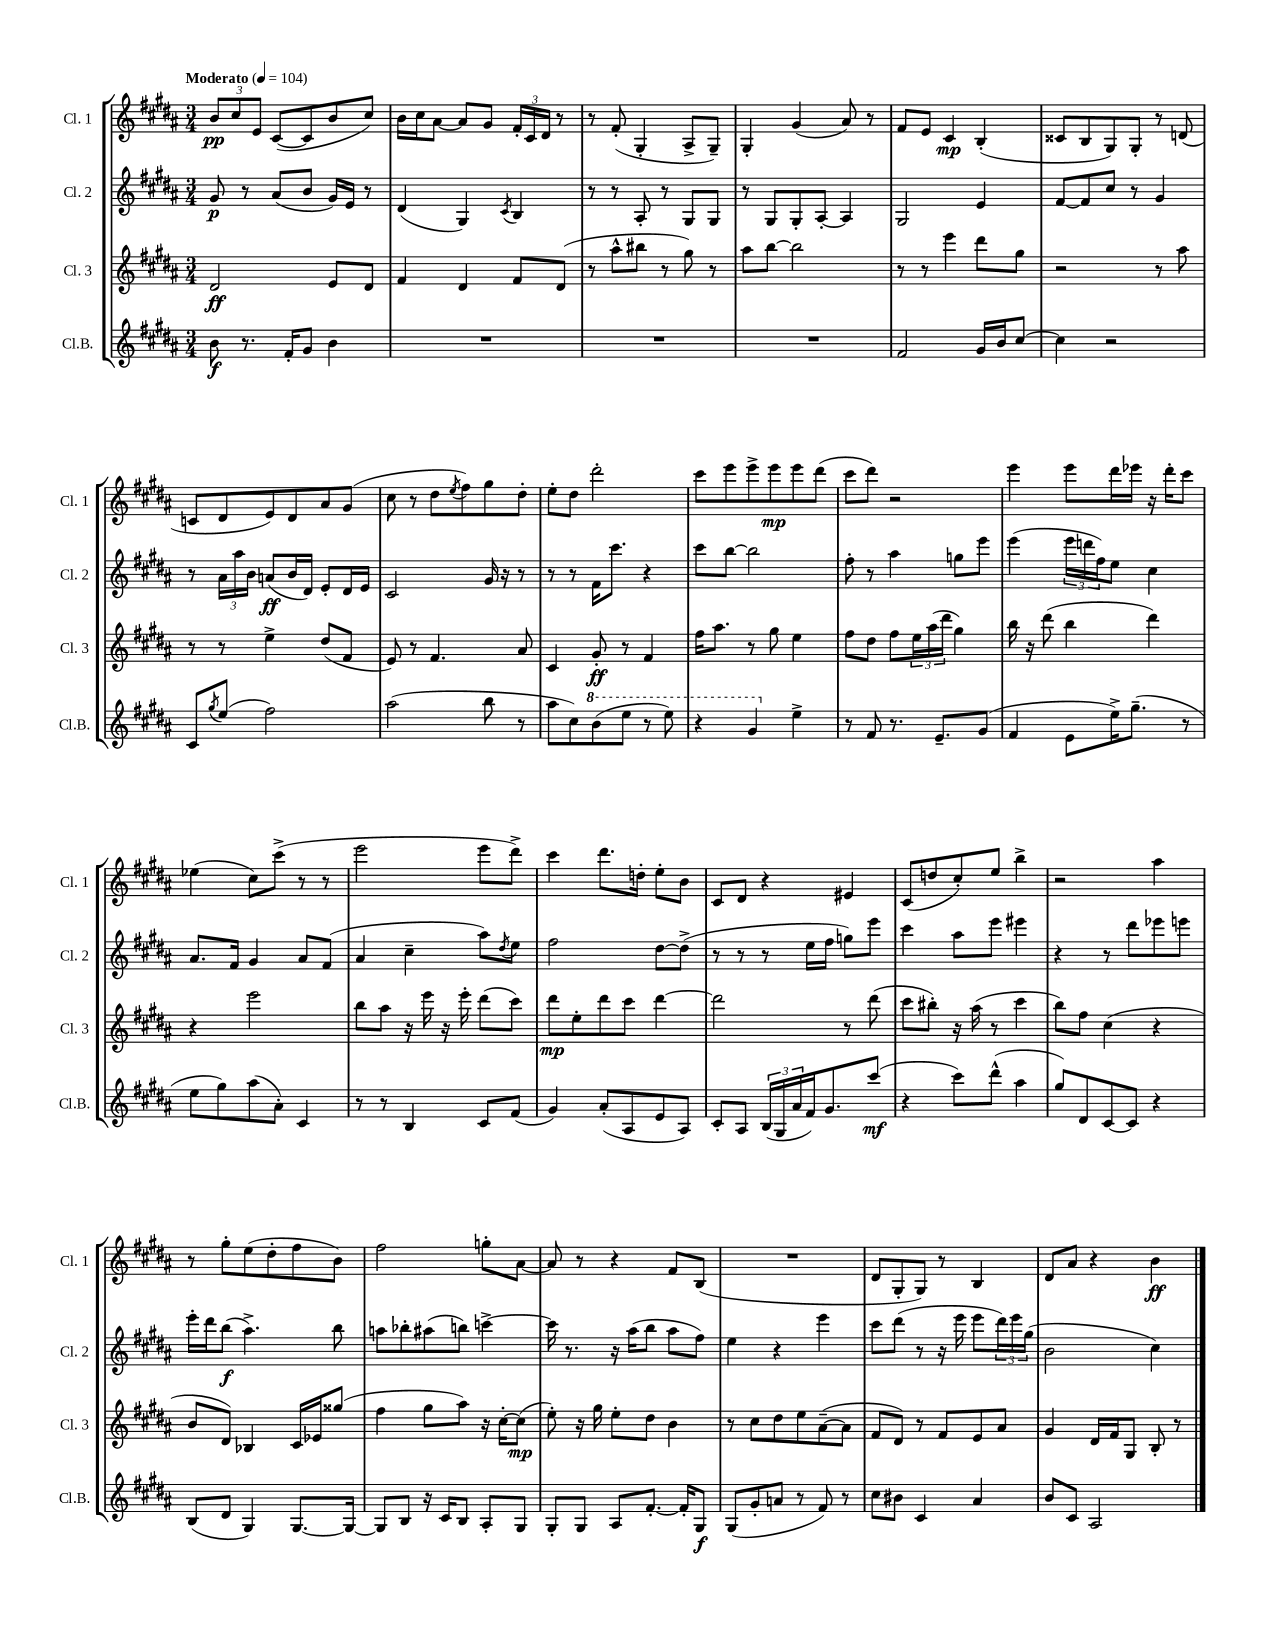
<<
\new StaffGroup <<
\new Staff = "s0" \with { instrumentName = "Cl. 1" shortInstrumentName = "Cl. 1" } {
    \clef treble \key b \major \numericTimeSignature \time 3/4 \tempo "Moderato" 4 = 104
    \tuplet 3/2 { b'8\pp cis''8 e'8 } cis'8~( cis'8 b'8 cis''8) |
    b'16 cis''16 ais'8~ ais'8 gis'8 \tuplet 3/2 { fis'16-. cis'16 dis'16 } r8 |
    r8 fis'8-.( gis4-. ais8-> gis8--) |
    gis4-. gis'4( ais'8) r8 |
    fis'8 e'8 cis'4\mp b4-.( |
    cisis'8 b8 gis8) gis8-. r8 d'8( |
    c'8 dis'8 e'8) dis'8 ais'8 gis'8( |
    cis''8 r8 dis''8 \acciaccatura { e''8 } fis''8) gis''8 dis''8-. |
    e''8-. dis''8 dis'''2-. |
    cis'''8 e'''8 e'''8-> e'''8\mp e'''8 dis'''8( |
    cis'''8 dis'''8) r2 |
    e'''4 e'''8 dis'''16 ees'''16 r16 dis'''16-. cis'''8 |
    ees''4( cis''8) cis'''8->( r8 r8 |
    e'''2 e'''8 dis'''8->) |
    cis'''4 dis'''8. d''16-. e''8-. b'8 |
    cis'8 dis'8 r4 eis'4 |
    cis'8( d''8 cis''8-.) e''8 b''4-> |
    r2 ais''4 |
    r8 gis''8-. e''8( dis''8-. fis''8 b'8) |
    fis''2 g''8-. ais'8~ |
    ais'8 r8 r4 fis'8 b8( |
    R2. |
    dis'8 gis8-. gis8) r8 b4 |
    dis'8 ais'8 r4 b'4\ff \bar "|." |
}
\new Staff = "s1" \with { instrumentName = "Cl. 2" shortInstrumentName = "Cl. 2" } {
    \clef treble \key b \major \numericTimeSignature \time 3/4
    gis'8\p r8 ais'8( b'8 gis'16) e'16 r8 |
    dis'4( gis4) \acciaccatura { cis'8 } b4 |
    r8 r8 ais8-. r8 gis8 gis8 |
    r8 gis8 gis8-. ais8~-. ais4 |
    gis2 e'4 |
    fis'8~ fis'8 cis''8 r8 gis'4 |
    r8 \tuplet 3/2 { ais'16 ais''16 b'16 } a'8\ff( b'16 dis'16) e'8-. dis'16 e'16 |
    cis'2 gis'16 r16 r8 |
    r8 r8 fis'16 cis'''8. r4 |
    cis'''8 b''8~ b''2 |
    fis''8-. r8 ais''4 g''8 e'''8 |
    e'''4( \tuplet 3/2 { e'''16 d'''16 fis''16) } e''8 cis''4 |
    ais'8. fis'16 gis'4 ais'8 fis'8( |
    ais'4 cis''4-- ais''8) \acciaccatura { dis''8 } e''8 |
    fis''2 dis''8~ dis''8->( |
    r8 r8 r8 e''16 fis''16 g''8) e'''8 |
    cis'''4 ais''8 e'''8 eis'''4 |
    r4 r8 dis'''8 ees'''8 e'''8 |
    e'''16-. dis'''16 b''8\f( ais''4.->) b''8 |
    a''8 bes''8-. ais''8( b''8) c'''4~-> |
    c'''16 r8. r16 ais''16( b''8 ais''8 fis''8) |
    e''4 r4 e'''4 |
    cis'''8 dis'''8( r8 r16 e'''16 e'''8 \tuplet 3/2 { dis'''16) e'''16 gis''16( } |
    b'2 cis''4) \bar "|." |
}
\new Staff = "s2" \with { instrumentName = "Cl. 3" shortInstrumentName = "Cl. 3" } {
    \clef treble \key b \major \numericTimeSignature \time 3/4
    dis'2\ff e'8 dis'8 |
    fis'4 dis'4 fis'8 dis'8( |
    r8 ais''8-^ bis''8 r8 gis''8) r8 |
    ais''8 b''8~ b''2 |
    r8 r8 e'''4 dis'''8 gis''8 |
    r2 r8 ais''8 |
    r8 r8 e''4-> dis''8( fis'8 |
    e'8) r8 fis'4. ais'8 |
    cis'4 gis'8-.\ff r8 fis'4 |
    fis''16 ais''8. r8 gis''8 e''4 |
    fis''8 dis''8 fis''8 \tuplet 3/2 { e''16 ais''16( dis'''16 } gis''4) |
    b''16 r16 dis'''8( b''4 dis'''4) |
    r4 e'''2 |
    b''8 ais''8 r16 e'''16 r16 e'''16-. dis'''8( cis'''8) |
    dis'''8\mp e''8-. dis'''8 cis'''8 dis'''4~ |
    dis'''2 r8 dis'''8( |
    cis'''8 bis''8-.) r16 ais''16( r8 cis'''4 |
    b''8) fis''8 cis''4( r4 |
    b'8 dis'8) bes4 cis'16 ees'16 gisis''8( |
    fis''4 gis''8 ais''8) r16 cis''16~-. cis''8\mp( |
    e''8-.) r16 gis''16 e''8-. dis''8 b'4 |
    r8 cis''8 dis''8 e''8 ais'8~--( ais'8 |
    fis'8 dis'8) r8 fis'8 e'8 ais'8 |
    gis'4 dis'16 fis'16 gis8 b8-. r8 \bar "|." |
}
\new Staff = "s3" \with { instrumentName = "Cl.B." shortInstrumentName = "Cl.B." } {
    \clef treble \key b \major \numericTimeSignature \time 3/4
    b'8\f r8. fis'16-. gis'8 b'4 |
    R2. |
    R2. |
    R2. |
    fis'2 gis'16 b'16 cis''8~ |
    cis''4 r2 |
    cis'8 \acciaccatura { gis''8 } e''8( fis''2) |
    ais''2( b''8 r8 |
    ais''8 cis''8) \ottava #1 b''8( e'''8 r8 e'''8) |
    r4 gis''4 \ottava #0 e''4-> |
    r8 fis'8 r8. e'8.-- gis'8( |
    fis'4 e'8 e''16->) gis''8.--( r8 |
    e''8 gis''8) ais''8( ais'8-.) cis'4 |
    r8 r8 b4 cis'8 fis'8( |
    gis'4) ais'8-.( ais8 e'8 ais8) |
    cis'8-. ais8 \tuplet 3/2 { b16( gis16 ais'16 } fis'16) gis'8. cis'''8\mf( |
    r4 cis'''8) dis'''8-^( ais''4 |
    gis''8) dis'8 cis'8~ cis'8 r4 |
    b8( dis'8 gis4) gis8.~ gis16~ |
    gis8 b8 r16 cis'16 b8 ais8-. gis8 |
    gis8-. gis8 ais8 fis'8.~-. fis'16-. gis8\f |
    gis8( gis'8-. a'8 r8 fis'8) r8 |
    cis''8 bis'8 cis'4 ais'4 |
    b'8 cis'8 ais2 \bar "|." |
}
>>
>>
\layout { \context { \Score \remove "Bar_number_engraver" } }
